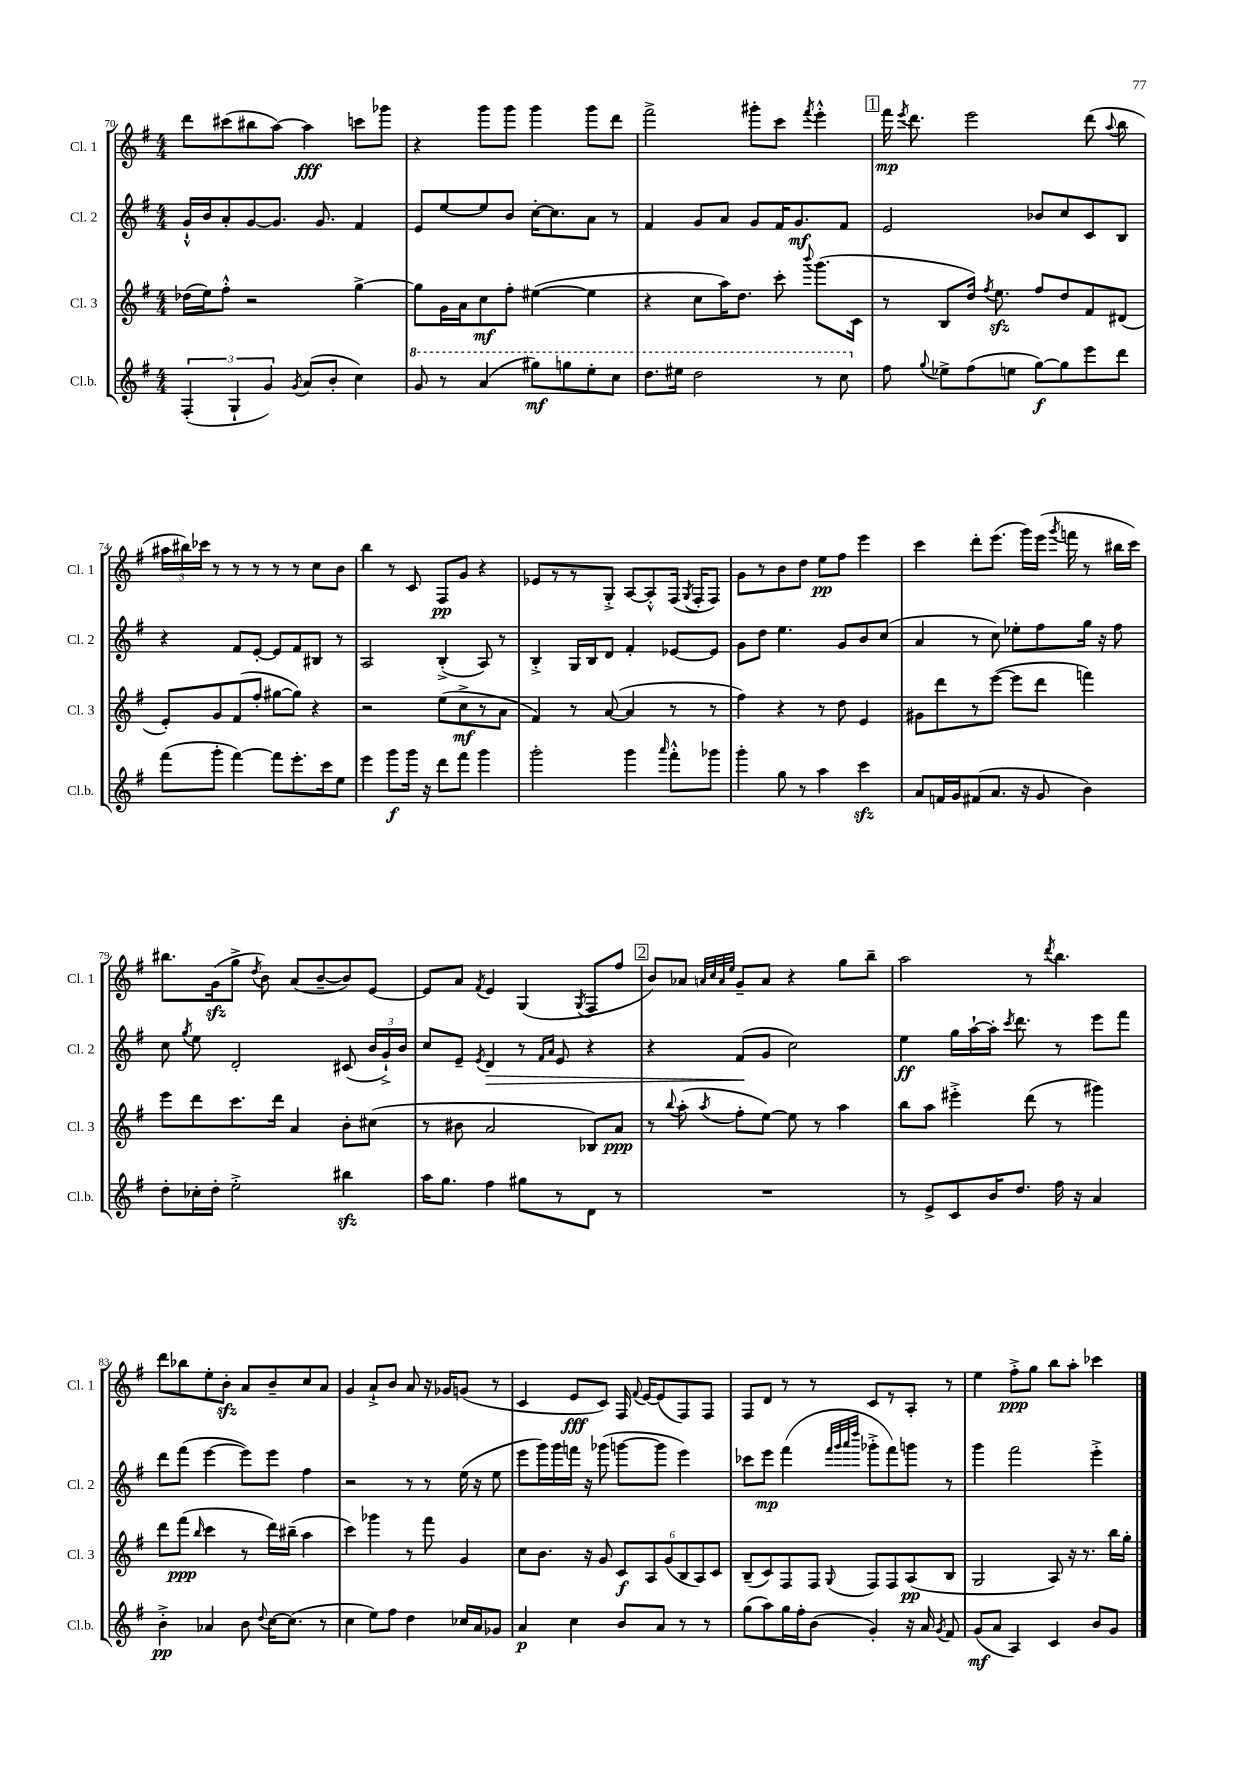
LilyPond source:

<<
\new StaffGroup <<
\new Staff = "s0" \with { instrumentName = "Cl. 1" shortInstrumentName = "Cl. 1" } {
    \clef treble \key g \major \numericTimeSignature \time 4/4
    \autoBeamOff d'''8[ cis'''8( bis''8 a''8]~) a''4\fff c'''8[ ges'''8] |
    r4 g'''8[ g'''8] g'''4 g'''8[ d'''8] |
    fis'''2-> gis'''8[-. c'''8] \acciaccatura { fis'''8 } e'''4-.-^ |
    \mark \markup { \box "1" } fis'''16\mp \acciaccatura { e'''8 } d'''8. e'''2 d'''8( \appoggiatura { a''8 } b''8 |
    \tuplet 3/2 { ais''16[ bis''16) ces'''16] } r8 r8 r8 r8 r8 c''8[ b'8] |
    b''4 r8 c'8 fis8[\pp g'8] r4 |
    ees'8[ r8 r8 g8]-.-> a8[~ a8-.-^ fis16]( \acciaccatura { g8 } fis16[-. fis8]) |
    g'8[ r8 b'8 d''8] e''8[\pp fis''8] e'''4 |
    c'''4 d'''8[-. e'''8.]( g'''16[) e'''16]( \acciaccatura { g'''8 } f'''16 r8 bis''16[ c'''16]) |
    bis''8.[ g'16\sfz( g''8]-> \acciaccatura { d''8 } b'8) a'8[( b'8~-- b'8) e'8]~ |
    e'8[ a'8] \acciaccatura { fis'8 } e'4 g4( \acciaccatura { g8 } fis8[ fis''8] |
    \mark \markup { \box "2" } b'8[) aes'8] \grace { a'32[ c''32 a'32 e''32] } g'8[-- a'8] r4 g''8[ b''8]-- |
    a''2 r8 \acciaccatura { d'''8 } b''4. |
    d'''8[ bes''8 e''8-. b'8]-.\sfz a'8[ b'8-- c''8 a'8] |
    g'4 a'8[-!-> b'8] a'8 r16 ges'16[ g'8]( r8 |
    c'4 e'8[\fff c'8]) fis16 \appoggiatura { fis'8 } e'16[~ e'8( fis8) fis8] |
    fis8[ d'8] r8 r8 c'8[ r8 a8]-. r8 |
    e''4 fis''8[-.->\ppp g''8] b''8[ a''8]-. ces'''4 \bar "|." |
}
\new Staff = "s1" \with { instrumentName = "Cl. 2" shortInstrumentName = "Cl. 2" } {
    \clef treble \key g \major \numericTimeSignature \time 4/4
    \autoBeamOff g'16[-!-^ b'16 a'8-. g'8~ g'8.] g'8. fis'4 |
    e'8[ e''8~ e''8 b'8] c''16[~-. c''8. a'8] r8 |
    fis'4 g'8[ a'8] g'8[ fis'16 g'8.\mf fis'8] |
    \mark \markup { \box "1" } e'2 bes'8[ c''8 c'8 b8] |
    r4 fis'8[ e'8]~-. e'8[ fis'8 bis8] r8 |
    a2 b4-.->( a8) r8 |
    b4-.-> g16[ b16 d'8] fis'4-. ees'8[~ ees'8] |
    g'8[ d''8] e''4. g'8[ b'8 c''8]( |
    a'4 r8 c''8) ees''8[-. fis''8 g''16] r16 fis''8 |
    c''8 \acciaccatura { g''8 } e''8 d'2-. cis'8( \tuplet 3/2 { b'16[ g'16-!->) b'16] } |
    c''8[ e'8]-- \acciaccatura { e'8 } d'4\> r8 \grace { fis'16[ a'16] } e'8 r4 |
    \mark \markup { \box "2" } r4 fis'8[\!( g'8] c''2) |
    e''4\ff g''16[ a''16~-! a''16]-. \acciaccatura { c'''8 } d'''8. r8 e'''8[ fis'''8] |
    d'''8[ fis'''8]( e'''4~ e'''8[) e'''8] fis''4 |
    r2 r8 r8 e''16( r16 e''8 |
    e'''8[ g'''16) g'''16 f'''16] r16 ges'''8( g'''8[~ g'''8] e'''4) |
    ces'''8[ e'''8]\mp fis'''4( \grace { fis'''32[ g'''32 a'''32 d''''32] } ges'''8[-.-> fis'''8) g'''8] r8 |
    g'''4 fis'''2 e'''4-.-> \bar "|." |
}
\new Staff = "s2" \with { instrumentName = "Cl. 3" shortInstrumentName = "Cl. 3" } {
    \clef treble \key g \major \numericTimeSignature \time 4/4
    \autoBeamOff des''16[( e''16) fis''8]-.-^ r2 g''4~-> |
    g''8[ g'16 a'16 c''8\mf fis''8]-. eis''4~( eis''4 |
    r4 c''8[ a''16) d''8.] c'''8-. \appoggiatura { b'''8 } g'''8.[( c'16] |
    \mark \markup { \box "1" } r8 b8[ d''16]) \acciaccatura { fis''8 } e''8.\sfz fis''8[ d''8 fis'8 dis'8]( |
    e'8[-.) g'8 fis'8( fis''8]-. gis''8[~ gis''8]) r4 |
    r2 e''8[( c''8->\mf r8 a'8] |
    fis'4) r8 a'8~( a'4 r8 r8 |
    fis''4) r4 r8 d''8 e'4 |
    gis'8[ d'''8 r8 e'''8]~( e'''8[ d'''8] f'''4) |
    e'''8[ d'''8 c'''8. d'''16] a'4 b'8[-. cis''8]( |
    r8 bis'8 a'2 bes8[) a'8]\ppp |
    \mark \markup { \box "2" } r8 \appoggiatura { b''8 } a''8-.( \acciaccatura { a''8 } fis''8[-. e''8]~) e''8 r8 a''4 |
    b''8[ a''8] eis'''4-.-> d'''8( r8 gis'''4) |
    d'''8[ fis'''8]\ppp( \grace { b''16 } c'''4 r8 d'''16[) bis''16]--( a''4 |
    c'''4) ges'''4 r8 fis'''8 g'4 |
    c''8[ b'8.] r16 g'8 \tuplet 6/4 { c'8[\f a8 g'8( b8 a8) c'8] } |
    b8[--( c'8) fis8 fis8] \appoggiatura { g8 } fis8[ fis8 a8\pp( b8] |
    g2 a8) r16 r8. b''16[ g''16]-. \bar "|." |
}
\new Staff = "s3" \with { instrumentName = "Cl.b." shortInstrumentName = "Cl.b." } {
    \clef treble \key g \major \numericTimeSignature \time 4/4
    \autoBeamOff \tuplet 3/2 { fis4-.( g4-! g'4) } \acciaccatura { g'8 } a'8[( b'8]-. c''4) |
    \ottava #1 g''8 r8 a''4( gis'''8[\mf) g'''8 e'''8-. c'''8] |
    d'''8.[ eis'''16] d'''2 r8 c'''8 \ottava #0 |
    \mark \markup { \box "1" } fis''8 \appoggiatura { g''8 } ees''8[-> fis''8( e''8] g''8[~\f) g''8 e'''8 d'''8] |
    fis'''8[( g'''8]-. fis'''4~) fis'''8[ e'''8.-. c'''16 e''8] |
    e'''4 g'''8[\f g'''16] r16 d'''8[ fis'''8] g'''4 |
    g'''2-. g'''4 \grace { a'''16 } fis'''8[-.-^ ges'''8] |
    g'''4-. g''8 r8 a''4 c'''4\sfz |
    a'8[ f'16 g'16 fis'8( a'8.] r16 g'8 b'4) |
    d''8[-. ces''16-. d''16]-. e''2-.-> bis''4\sfz |
    a''16[ g''8.] fis''4 gis''8[ r8 d'8] r8 |
    \mark \markup { \box "2" } R1 |
    r8 e'8[-> c'8 b'16 d''8.] fis''16 r16 a'4 |
    b'4-.->\pp aes'4 b'8 \appoggiatura { d''8 } c''16[~ c''8.]( r8 |
    c''4 e''8[) fis''8] d''4 ces''16[ a'16 ges'8] |
    a'4\p c''4 b'8[ a'8] r8 r8 |
    g''8[( a''8) g''16 fis''16-. b'8]( g'4-.) r16 a'16 \acciaccatura { g'8 } fis'8 |
    g'8[\mf( a'8] a4) c'4 b'8[ g'8] \bar "|." |
}
>>
>>
\layout { \context { \Score currentBarNumber = #70 } }
